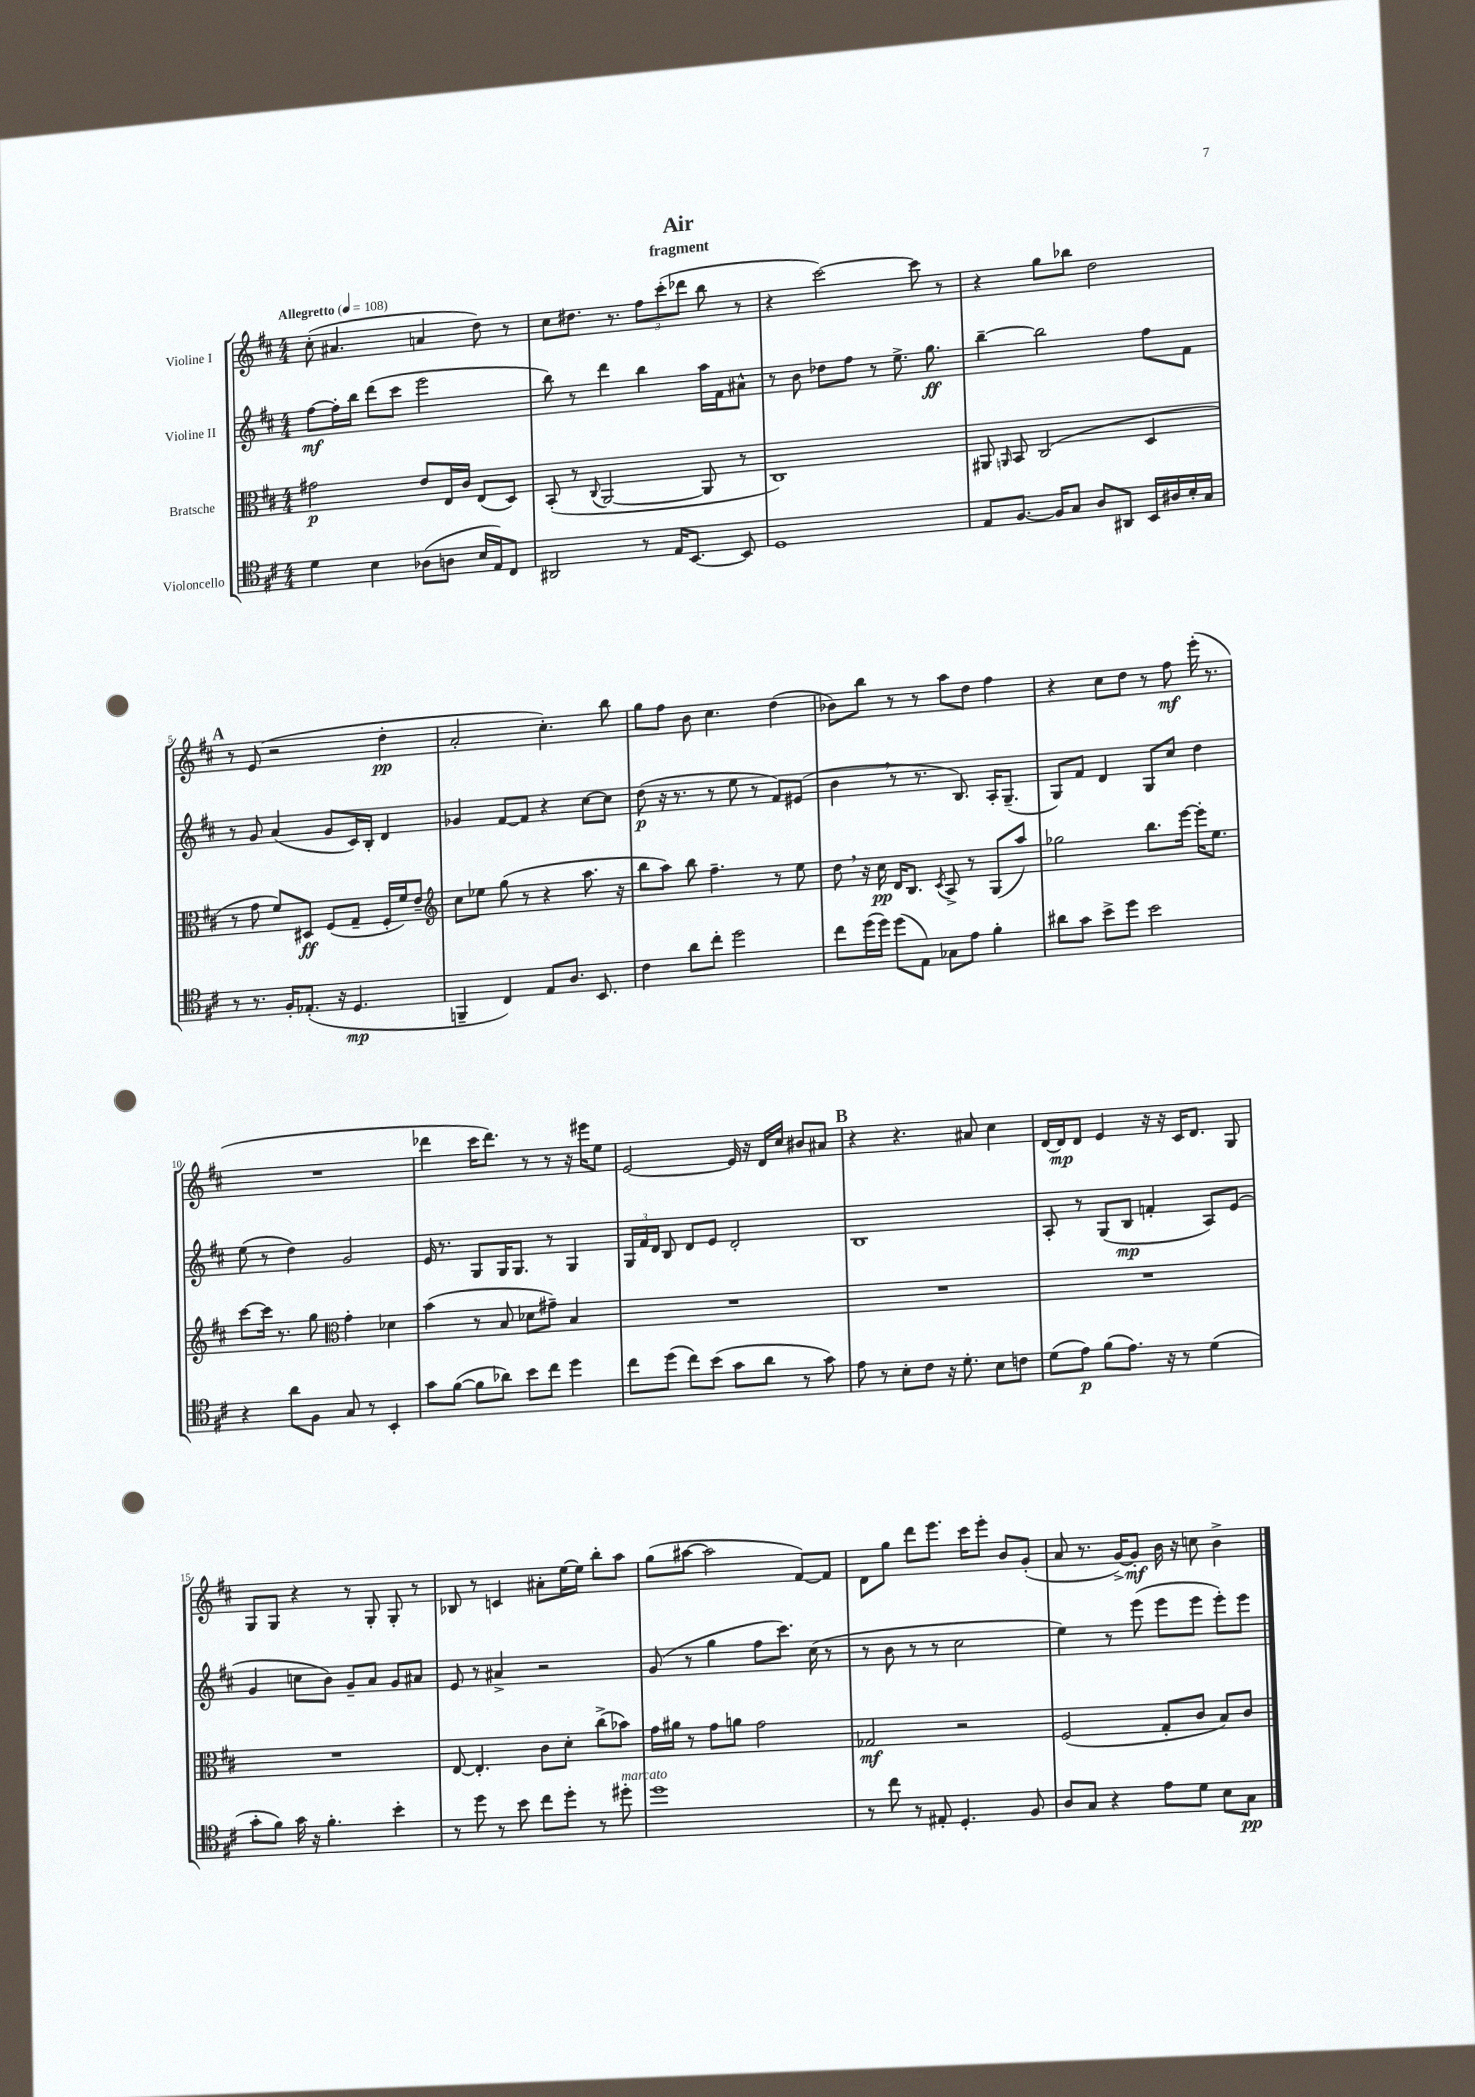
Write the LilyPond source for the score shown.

\header { title = "Air" subtitle = "fragment" }
<<
\new StaffGroup <<
\new Staff = "s0" \with { instrumentName = "Violine I" } {
    \clef treble \key d \major \numericTimeSignature \time 4/4 \tempo "Allegretto" 4 = 108
    \autoBeamOff cis''8-.( ais'4. a'4 d''8) r8 |
    cis''8[ dis''8.] r8. \tuplet 3/2 { fis''8[ cis'''8-.( des'''8] } b''8 r8 |
    r4 cis'''2~) cis'''8 r8 |
    r4 g''8[ bes''8] d''2 |
    \mark \markup { \bold "A" } r8 e'8( r2 d''4-.\pp |
    a'2-. cis''4.-.) b''8 |
    g''8[ fis''8] b'8 cis''4. d''4( |
    bes'8[) b''8] r8 r8 a''8[ d''8] fis''4 |
    r4 cis''8[ d''8] r8 fis''8\mf e'''16-.( r8. |
    R1 |
    des'''4 cis'''16[ des'''8.]) r8 r8 r16 eis'''16[ e''8] |
    e'2~ e'16 r16 d'16[ cis''16] bis'8[ ais'8] |
    \mark \markup { \bold "B" } r4 r4. ais'8 cis''4 |
    d'16[~ d'16\mp d'8] e'4 r16 r16 cis'16[ d'8.] g8 |
    g8[ g8] r4 r8 g8-. g8-. r8 |
    bes8 r8 c'4 ais'8[-. e''16~ e''16] b''8[-. a''8] |
    g''8[( ais''8]~ ais''2 fis'8[~) fis'8] |
    d'8[ g''8] d'''8[ e'''8.] cis'''16[ e'''8]-. b'8[ g'8]-.( |
    a'8 r8. g'16[~->) g'8]-.\mf b'16 r16 c''8 b'4-> \bar "|." |
}
\new Staff = "s1" \with { instrumentName = "Violine II" } {
    \clef treble \key d \major \numericTimeSignature \time 4/4
    \autoBeamOff fis''8[~\mf fis''16-. b''16] d'''8[( cis'''8] e'''2 |
    b''8) r8 d'''4 b''4 a''16[ fis'16 ais'8]-^ |
    r8 b'8 des''8[ fis''8] r8 e''8.-> g''8.\ff |
    b''4~-- b''2 fis''8[ fis'8] |
    \mark \markup { \bold "A" } r8 g'8 a'4( g'8[ cis'16) b16]-. d'4 |
    ges'4 fis'8[~ fis'8] r4 cis''8[~ cis''8] |
    d''8\p( r16 r8. r8 e''8 r8 fis'8[) eis'8]( |
    b'4 \breathe r8 r8. b8.) a16[-. g8.]--( |
    g8[) fis'8] d'4 g8[ cis''8] d''4 |
    e''8( r8 d''4) g'2 |
    e'16 r8. g8[ g16 g8.] r8 g4 |
    \tuplet 3/2 { g16[ fis'16 d'16] } b8 d'8[ e'8] d'2-. |
    \mark \markup { \bold "B" } b1 |
    a8-. r8 g8[( b8]\mp f'4-. a8[) e'8]( |
    g'4 c''8[ b'8]) g'8[-- a'8] g'8[ ais'8] |
    e'8 r8 ais'4-> r2 |
    g'8( r8 g''4 fis''8[ cis'''8.]) cis''16( r8 |
    r8 b'8 r8 r8 cis''2 |
    e''4) r8 e'''8( e'''8[ e'''8] e'''8[-.) e'''8] \bar "|." |
}
\new Staff = "s2" \with { instrumentName = "Bratsche" } {
    \clef alto \key d \major \numericTimeSignature \time 4/4
    \autoBeamOff gis'2\p e'8[ e16 cis'16] e8[( d8]) |
    b,8-.( r8 \appoggiatura { cis8 } a,2~ a,8 r8 |
    cis1) |
    ais,8 \grace { a,16 } b,8 cis2( d4 |
    \mark \markup { \bold "A" } r8 g'8 fis'8[) dis8]\ff fis8[( g8]-- fis16[-. fis'16) e'8]-- |
    \clef treble cis''8[ ees''8] g''8( r8 r4 a''8. r16 |
    b''8[ a''8]) b''8 fis''4.-- r8 e''8 |
    d''8 \breathe r16 cis''16\pp d'16[ b8.] \acciaccatura { cis'8 } a8-> r8 g8[( a''8]) |
    ges''2 b''8.[ e'''16]~ e'''16[-. e''8.] |
    cis'''8[~ cis'''16] r8. g''8 \clef alto g'4-. des'4 |
    b'4( r8 b8 des'8[ gis'8]--) b4 |
    R1 |
    \mark \markup { \bold "B" } R1 |
    R1 |
    R1 |
    e8~ e4.-. cis'8[ d'8]-. cis''8[->( bes'8]) |
    g'16[ ais'16] r8 g'8[ a'8] g'2 |
    ges2\mf r2 |
    fis2( g8[-. cis'8] b8[) cis'8] \bar "|." |
}
\new Staff = "s3" \with { instrumentName = "Violoncello" } {
    \clef tenor \key d \major \numericTimeSignature \time 4/4
    \autoBeamOff d'4 b4 aes8[( a8] b16[ e16) cis8] |
    ais,2 r8 e16[ b,8.]~ b,8 |
    d1 |
    e8[ fis8.]~ fis16[ g8] a8[ ais,8] b,16[ ais16 b16-. g16] |
    \mark \markup { \bold "A" } r8 r8. fis16[-. ees8.]-.( r16 d4.\mp |
    f,4-- cis4) e8[ a8.] b,8. |
    cis'4 a'8[ cis''8]-. d''2 |
    cis''8[ d''16( d''16]) d''8[( e8]) ges8[ e'8] fis'4-. |
    ais'8[ g'8] b'8[-> d''8] b'2 |
    r4 a'8[ fis8] g8 r8 b,4-. |
    g'8[ fis'8]~( fis'8[ aes'8]) b'8[ cis''8] d''4 |
    cis''8[ d''8]( cis''8[) b'8]( g'8[ a'8] r8 g'8) |
    \mark \markup { \bold "B" } e'8 r8 b8[-. cis'8] r16 d'8.-. b8[ c'8] |
    d'8[( e'8]\p) fis'8[( e'8.]) r16 r8 d'4( |
    g'8[-. fis'8]) g'16 r16 fis'4.-. b'4-. |
    r8 d''8 r8 b'8 cis''8[ d''8]-. r8 dis''8-.^\markup { \italic "marcato" } |
    d''1 |
    r8 cis''8 r8 eis8-. d4.-. fis8 |
    a8[ g8] r4 e'8[ d'8] b8[ g8]\pp \bar "|." |
}
>>
>>
